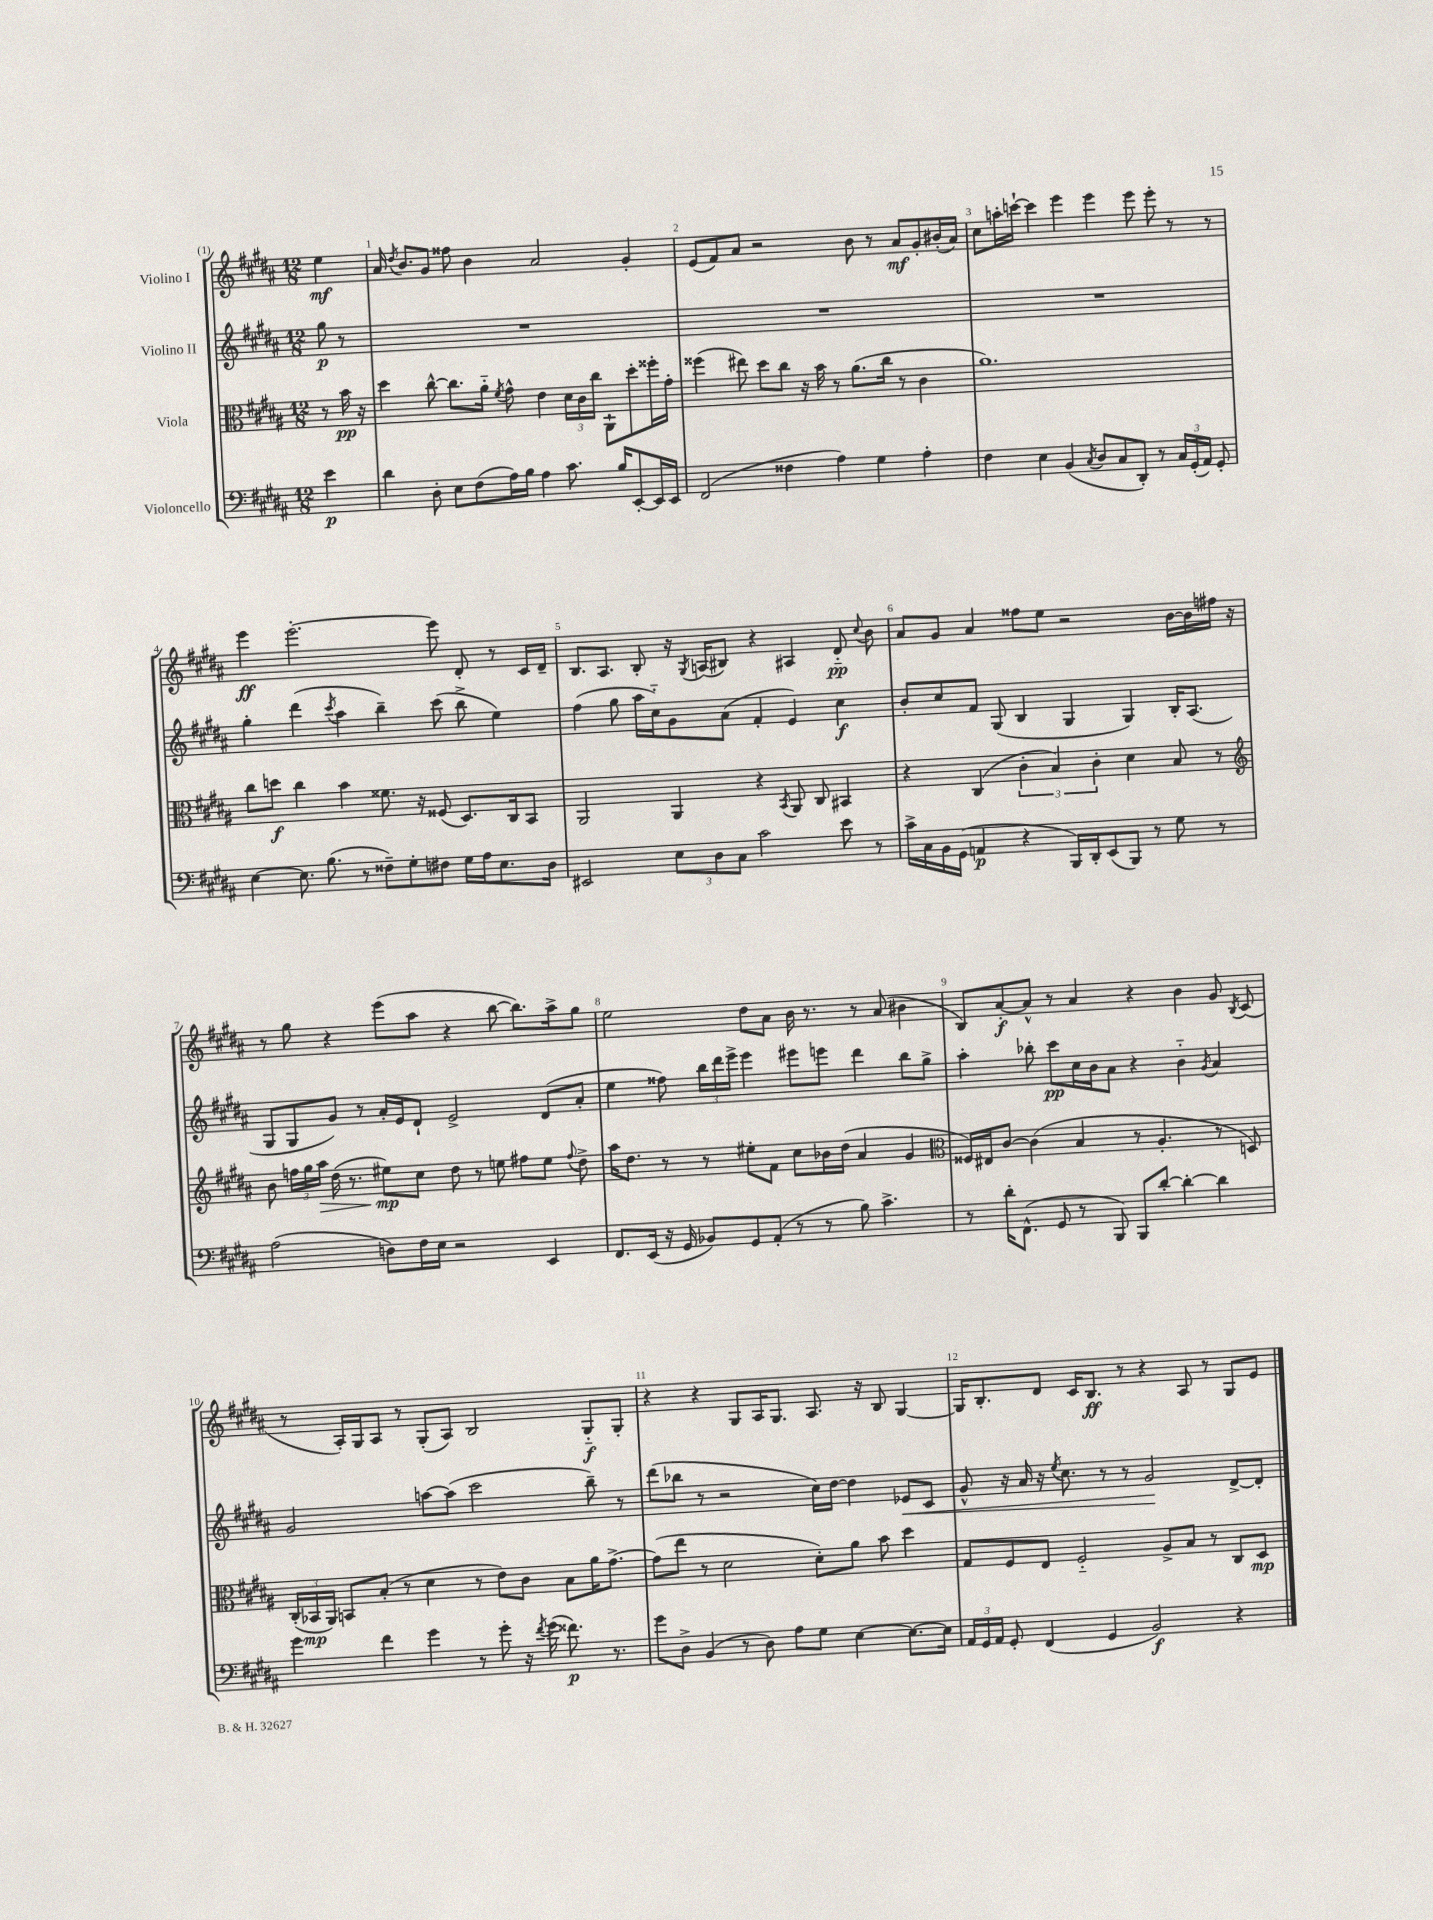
<<
\new StaffGroup <<
\new Staff = "s0" \with { instrumentName = "Violino I" } {
    \clef treble \key b \major \numericTimeSignature \time 12/8 \partial 4
    \autoBeamOff e''4\mf |
    ais'16 \acciaccatura { dis''8 } b'8.[ gis'8] fisis''8 b'4 ais'2 gis'4-. |
    e'8[( fis'8) ais'8] r2 b'8 r8 ais'8[\mf gis'8-. bis'16-.( ais'16]) |
    cis''8[ a''16-. c'''16]~-! c'''4 e'''4 e'''4 e'''8 e'''8-. r8 r8 |
    e'''4\ff e'''2.~-. e'''8 dis'8-. r8 cis'16[ dis'16]-- |
    b8.[ ais8.] b8-. r16 \acciaccatura { gis8 } a16[( bis8]) r4 ais4 dis'8-_\pp \appoggiatura { cis''8 } b'8 |
    ais'8[ gis'8] ais'4 fisis''8[ e''8] r2 b'16[~ b'16 fis''16] r16 |
    r8 gis''8 r4 e'''8[( ais''8] r4 b''8~ b''8.[) ais''16-> gis''8] |
    e''2 dis''8[ ais'8] b'16 r8. r8 ais'8( bis'4 |
    b8[) ais'8~-.\f ais'8]-^ r8 ais'4 r4 b'4 gis'8 \acciaccatura { b8 } cis'8( |
    r8 ais16[-.) gis16 ais8] r8 gis8[-.( ais8]) b2 gis8[-_\f gis8]-. |
    r4 r4 gis8[ ais16 gis8.] ais8. r16 b8 gis4~ |
    gis16[ b8.-. dis'8] cis'16[ b8.]\ff r8 r4 ais8 r8 gis8[ e'8] \bar "|." |
}
\new Staff = "s1" \with { instrumentName = "Violino II" } {
    \clef treble \key b \major \numericTimeSignature \time 12/8 \partial 4
    \autoBeamOff gis''8\p r8 |
    R1. |
    R1. |
    R1. |
    gis''4-. dis'''4( \acciaccatura { cis'''8 } ais''4 b''4--) cis'''8( b''8-> e''4) |
    fis''4( gis''8 ais''16[ cis''16-_) gis'8 ais'8]( fis'4-. e'4) cis''4\f |
    b'8[-. cis''8 fis'8] gis8( b4 gis4 gis4) b16[-. ais8.]( |
    gis8[ gis8 gis'8]) r8 ais'16[-. e'16 dis'8]-! e'2-> dis'8[( ais'8]-. |
    e''4 fisis''8) \tuplet 3/2 { b''16[ dis'''16 e'''16]-> } e'''4 eis'''8[ e'''8] dis'''4 b''8[ gis''8]-> |
    ais''4-. bes''8-. cis'''8[\pp cis''16 b'16 ais'8] r4 b'4-_ \acciaccatura { gis'8 } ais'4 |
    gis'2 a''8[~ a''8]( cis'''2 b''8--) r8 |
    dis'''8[( bes''8] r8 r2 cis''16[) dis''16]~ dis''4 ees'8[\< cis'8] |
    gis'8-^ r16 ais'16 r16 \acciaccatura { e''8 } cis''8. r8 r8 gis'2\! dis'8[~-> dis'8]-. \bar "|." |
}
\new Staff = "s2" \with { instrumentName = "Viola" } {
    \clef alto \key b \major \numericTimeSignature \time 12/8 \partial 4
    \autoBeamOff r8 b'16\pp r16 |
    dis''4 cis''8~-^ cis''8.[ ais'16]-_ \acciaccatura { fis'8 } gis'8-^ e'4 \tuplet 3/2 { dis'16[ cis'16 cis''16] } ais,8[-! dis''8-. fisis''16-. gis'16]-. |
    fisis''4( eis''8) dis''8[ cis''8] r16 b'16 r8 ais'8.[( cis''16] r8 cis'4 |
    ais'1.) |
    cis''8[ d''8]\f cis''4 b'4 fisis'8. r16 fisis8( dis8.[) cis16 b,8] |
    ais,2 ais,4 r4 \acciaccatura { b,8 } ais,8 cis8 bis,4 |
    r4 cis4( \tuplet 3/2 { cis'4-. b4) cis'4-. } dis'4 b8 r8 |
    \clef treble b'8 \tuplet 3/2 { f''16[ gis''16 ais''16]\> } dis''16( r8. eis''8[\mp\!) cis''8] dis''8 r8 e''8 fis''8[ e''8] \appoggiatura { fis''8 } dis''8-> |
    ais''16[ dis''8.] r8 r8 eis''8[-. fis'8] cis''8[ bes'16 dis''16]( ais'4 gis'4 |
    \clef alto fisis16[) eis16 cis'8]~ cis'4( b4 r8 ais4.-. r8 d8) |
    \tuplet 3/2 { cis16[-.( bes,16\mp ais,16]) } b,8[ b8]-.( r8 dis'4 r8 e'8[) cis'8] b8[ ais'16 gis'8.]~-> |
    gis'8[( e''8] r8 dis'2 dis'8[-.) ais'8] b'8 dis''4 |
    gis8[ fis8 e8] fis2-_ ais8[-> b8] r8 cis8[ dis8]\mp \bar "|." |
}
\new Staff = "s3" \with { instrumentName = "Violoncello" } {
    \clef bass \key b \major \numericTimeSignature \time 12/8 \partial 4
    \autoBeamOff e'4\p |
    dis'4 dis8-. e8[ fis8( ais16) b16] ais4 cis'8. b16[ e,8~-. e,16 e,16] |
    fis,2( fisis4 ais4) gis4 ais4-. |
    fis4 e4 b,4( \acciaccatura { cis8 } dis8[ cis8 dis,8]-.) r8 \tuplet 3/2 { cis16[ gis,16-.( ais,16]) } gis,8-. |
    e4~ e8. b8.( r8 fisis8[--) gis8-. fis8] gis16[ ais16 e8. dis16] |
    eis,2 \tuplet 3/2 { e8[ dis8 cis8] } cis'2 e'8 r8 |
    cis'16[-> cis16 b,16 gis,16]( a,4\p r4 b,,16[) dis,16-. e,8( b,,8]) r8 gis8 r8 |
    ais2( d8[) fis16 e16] r2 e,4 |
    fis,8.[ e,16]( r16 gis,16 bes,8[) gis,8 ais,8]-.( r8 r8 b8) cis'4.-> |
    r8 dis'16[-. fis,8.]-^( gis,8 r8 b,,8) b,,8[ dis'8]~-. dis'4~-. dis'4 |
    gis'4 fis'4 gis'4 r8 gis'8-. r16 \acciaccatura { fis'8 } gis'16( fisis'8.\p) r8. |
    gis'8[ dis8]-> b,4( r8 dis8) ais8[ gis8] e4~ e8.[~ e16] |
    \tuplet 3/2 { ais,16[ gis,16 ais,16] } gis,8-. fis,4( gis,4 b,2\f) r4 \bar "|." |
}
>>
>>
\layout { \context { \Score \override BarNumber.break-visibility = ##(#f #t #t) barNumberVisibility = #all-bar-numbers-visible } }
